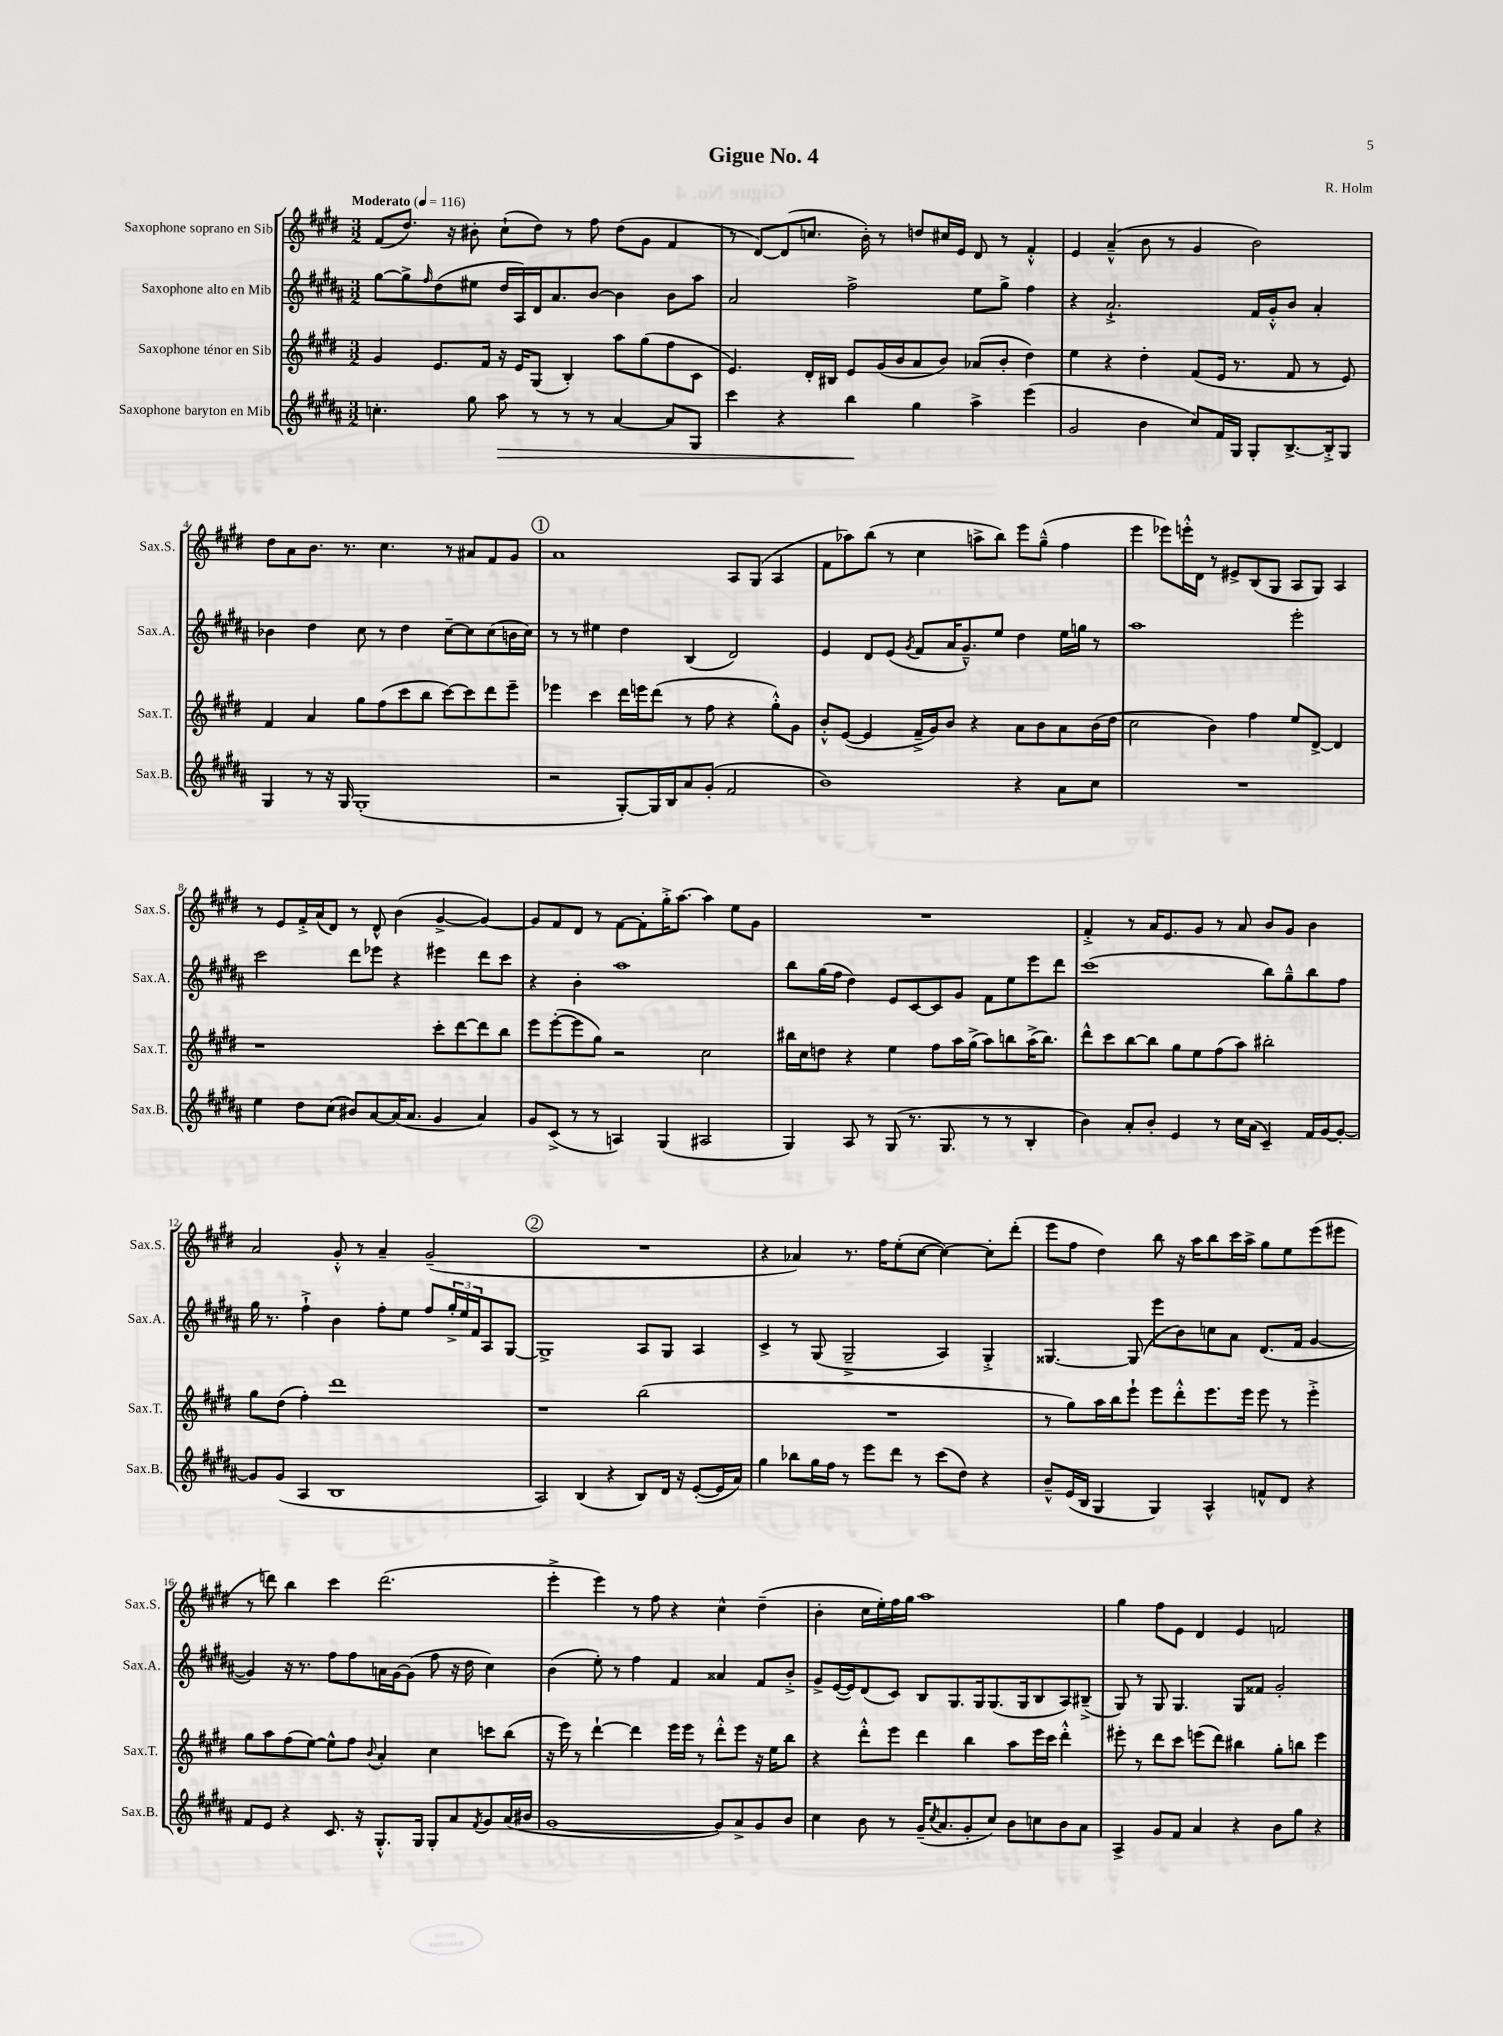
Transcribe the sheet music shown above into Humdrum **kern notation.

**kern	**dynam	**kern	**kern	**kern
*part4	*part4	*part3	*part2	*part1
*staff4	*staff4	*staff3	*staff2	*staff1
*I"Saxophone baryton en Mib	*	*I"Saxophone ténor en Sib	*I"Saxophone alto en Mib	*I"Saxophone soprano en Sib
*I'Sax.B.	*	*I'Sax.T.	*I'Sax.A.	*I'Sax.S.
*clefG2	*	*clefG2	*clefG2	*clefG2
*k[f#c#g#d#a#]	*	*k[f#c#g#d#]	*k[f#c#g#d#a#]	*k[f#c#g#d#]
*M3/2	*	*M3/2	*M3/2	*M3/2
*MM116	*	*MM116	*MM116	*MM116
=1	=1	=1	=1	=1
!	!	!	!	!LO:TX:a:B:t=Moderato
4.ccn'\	.	4g#/	[8gg#\L	(8f#/L
.	.	.	8gg#^\]	8.dd#/J)
.	.	.	16qqff#/	.
.	.	8.e/L	(8dd#\	.
.	.	.	.	16r
8gg#\	.	.	8ee#X\J	8b#X'\
.	.	16f#/Jk	.	.
!	!LO:HP:b	!	!	!
8aa#\	>	16r	16dd#/LL	(8cc#`\L
.	.	16e/KL	16A#/)	.
8r	.	(8G#/J	16d#/J	8dd#\J)
.	.	.	8.a#/	.
8r	.	4B'/)	.	8r
8r	.	.	[8b/J	8ff#\
[4a#/	.	8aa\L	4b\]	(8dd#\L
.	.	(8gg#\	.	8g#\J
8a#/L]	.	8ff#\	8b\L	4f#/
8G#/J	.	8c#\J	8aa#\J	.
=2	=2	=2	=2	=2
4ccc#\	.	4.e/)	2a#/	8r
.	.	.	.	[8d#/L)
4r	.	.	.	(8d#/]
.	.	16d#'/LL	.	8.ccn/J
.	.	16B#X/JJ	.	.
4bb\	.	8e/L	2ff#^\	.
.	.	.	.	16b'\)
.	.	(16g#/L	.	8r
.	.	16b/J	.	.
4gg#\	]	8a/	.	8ddn/L
.	.	8b/J)	.	16cc#X/L
.	.	.	.	16e/JJ
4aa#^\	.	(8a-X/L	8ee\L	8d#/
.	.	8b'/J	8gg#^\J	8r
(4eee\	.	4dd#\)	4ff#\	4f#'^^/
=3	=3	=3	=3	=3
2g#/	.	4ee\	4r	4e/
.	.	4r	2.a#`^/	(4a~^^/
4b\	.	4dd#'\	.	8b\
.	.	.	.	8r
8cc#/L)	.	(8f#/L	.	4g#/
16f#/L	.	16e/Jk	.	.
16G#/JJ	.	8.r	.	.
8G#'/L	.	.	16f#/LL	2b\)
.	.	.	16g#'^^/J	.
[8.B^/	.	8f#/	8b/J	.
.	.	8r	4a#'/	.
16B'^/k]	.	.	.	.
8G#/J	.	8e/)	.	.
!!LO:LB:g=z
=4	=4	=4	=4	=4
4G#/	.	4f#/	4b-X\	8dd#\L
.	.	.	.	8a\
8r	.	4a/	4dd#\	8.b\J
16r	.	.	.	.
16G#/	.	.	.	8.r
(1G#'	.	8gg#\L	8cc#\	.
.	.	(8ff#\	8r	4.cc#\
.	.	8ccc#\	4dd#\	.
.	.	8bb\J	.	.
.	.	[8ccc#\L)	[8cc#~\L	8r
.	.	8ccc#\]	8cc#\]	8a#X/L
.	.	8ddd#\	(8cc#\	8f#/
.	.	8eee~\J	16bn\L	8g#/J
.	.	.	16cc#\JJ)	.
!!LO:REH:place=s1:t=1
=5	=5	=5	=5	=5
2r	.	4eee-X\	8r	1a
.	.	.	8r	.
.	.	4ccc#\	4ee#X\	.
[8G#'/L)	.	16ddd#\LL	4dd#\	.
.	.	16eeen\J	.	.
16G#/L]	.	(8ddd#\J	.	.
16B/J	.	.	.	.
8a#/	.	8r	(4B/	.
(8g#'/J	.	8ff#\	.	.
2f#/	.	4r	2d#/)	8A/L
.	.	.	.	(8G#/J
.	.	8gg#'^^\L)	.	4A/
.	.	8g#\J	.	.
=6	=6	=6	=6	=6
1b)	.	8b'^^/L	4e/	8f#\L
.	.	([8e/J	.	8aa-X\)
.	.	4e/]	8d#/L	(8bb\J
.	.	.	(8e/J	8r
.	.	.	8qg#/	.
.	.	16f#~^/LL	8f#/L	4cc#\
.	.	16g#/J)	.	.
.	.	8b/J	16a#/K	.
.	.	.	8.g#~^^/)	.
.	.	4r	.	8aan^\L
.	.	.	8ee/J	8bb\J)
4r	.	8a\L	4dd#\	8eee\L
.	.	8b\	.	(8gg#~^^\J
8a#\L	.	8a\	16ee\LL	4ff#\
.	.	.	16ggn\JJ	.
8cc#\J	.	(16b\L	8r	.
.	.	16dd#\JJ	.	.
=7	=7	=7	=7	=7
1.r	.	2cc#\	1aa#	4eee\
.	.	.	.	8eee-X\L)
.	.	.	.	16eeen'^^\L
.	.	.	.	16d#\JJ
.	.	4b\)	.	8r
.	.	.	.	8e#X^/L
.	.	4ff#\	.	(8B/
.	.	.	.	8G#/J
.	.	8ee/L	2eee'\	8A/L
.	.	[8d#^/J	.	8G#/J)
.	.	4d#/]	.	4A/
!!LO:LB:g=z
=8	=8	=8	=8	=8
4ee\	.	1r	2ccc#\	8r
.	.	.	.	8e/L
8dd#\L	.	.	.	16f#'^/L
.	.	.	.	(16a/J
(8cc#\J	.	.	.	8d#/J)
8b#X/L)	.	.	8ddd#\L	8r
[8a#/	.	.	8eee-X\J	8d#^^/
(16a#/K]	.	.	4r	(4b\
8.a#/J	.	.	.	.
4g#/	.	8ccc#'\L	4eee#X\	[4g#^/
.	.	[8ddd#\	.	.
4a#/)	.	8ddd#\]	8ddd#\L	4g#/_)
.	.	8bb\J	8ccc#\J	.
=9	=9	=9	=9	=9
8g#/L	.	8eee\L	4r	8g#/L]
(8c#^/J	.	([8eee'\	.	8f#/
8r	.	8eee\]	4b'\	8d#/J
8r	.	8gg#\J)	.	8r
4An/)	.	2r	1aa#	[8f#\L
.	.	.	.	8f#'\]
(4G#/	.	.	.	16gg#'^\K
.	.	.	.	[8.aa\J
2A#X/	.	2cc#\	.	4aa\]
.	.	.	.	8ee\L
.	.	.	.	8g#\J
=10	=10	=10	=10	=10
4G#/)	.	16bb#X\LL	8bb\L	1.r
.	.	16cc#\J	.	.
.	.	8ddn\J	(16gg#\L	.
.	.	.	16ff#\JJ	.
8A#/	.	4r	4dd#\)	.
8r	.	.	.	.
(8G#/	.	4ee\	8e/L	.
8.r	.	.	[8c#/	.
.	.	8ff#\L	8c#/]	.
8.G#/	.	.	.	.
.	.	16aa\L	8g#/J	.
.	.	(16gg#^\JJ	.	.
8r	.	8aa\L)	8f#\L	.
8r	.	8bbn\	8ee\	.
4B'/	.	(16aa^\K	8eee\	.
.	.	8.bb\J)	.	.
.	.	.	8ddd#\J	.
=11	=11	=11	=11	=11
4b\)	.	8ddd#^^\L	(1ccc#	4f#'^/
.	.	8ccc#\	.	.
8a#'/L	.	[8bb\	.	8r
8b'/J	.	8bb\J]	.	16a/KL
.	.	.	.	8.e/
4e/	.	8gg#\L	.	.
.	.	8ee\	.	8g#/J
8r	.	(8ff#\	.	8r
16cc#\LL	.	8aa\J)	.	8a/
(16a#\JJ	.	.	.	.
4c#~/)	.	2bb#X'\	8bb\L)	8b/L
.	.	.	8gg#~^^\	8g#/J
16f#/LL	.	.	8bb\	4b\
[16g#/J	.	.	.	.
8g#'/J_	.	.	8ff#\J	.
!!LO:LB:g=z
=12	=12	=12	=12	=12
8g#/L]	.	8gg#\L	16gg#\	2a/
.	.	.	8.r	.
(8g#/J	.	(8dd#\J	.	.
4A#/	.	4ff#'\)	4ff#`^\	.
1B	.	1ddd#	4b\	8g#'^^/
.	.	.	.	8r
.	.	.	8ff#'\L	4a~/
.	.	.	8ee\J	.
.	.	.	8ff#/L	(2g#~/
.	.	.	24gg#'^/L	.
.	.	.	24ee/	.
.	.	.	24f#/J	.
.	.	.	8A#/	.
.	.	.	[8G#/J	.
!!LO:REH:place=s1:t=2
=13	=13	=13	=13	=13
2A#/)	.	1r	1G#^]	1.r
(4B/	.	.	.	.
4r	.	.	.	.
8B/L)	.	(2bb\	8A#/L	.
16d#/Jk	.	.	8G#/J	.
16r	.	.	.	.
([8e'/L	.	.	4A#/	.
16e/L]	.	.	.	.
16a#/JJ)	.	.	.	.
=14	=14	=14	=14	=14
4gg#\	.	1.r	4c#^/	4r
8bb-X\L	.	.	8r	4a-X/)
16gg#\L	.	.	(8G#/	.
16ff#\JJ	.	.	.	.
8r	.	.	2G#~^/	8.r
8eee\L	.	.	.	.
.	.	.	.	16ff#\KL
8ddd#\J	.	.	.	(8ee'\
8r	.	.	.	[8cc#\J
(8ccc#\L	.	.	4A#/)	4cc#\_)
8dd#\J)	.	.	.	.
4r	.	.	4G#'^/	8cc#'\L]
.	.	.	.	(8ddd#'\J
=15	=15	=15	=15	=15
8b~^^/L	.	8r	[4.G##X/	8eee\L
(16e/L	.	8gg#\L)	.	8ff#\J
16B/JJ	.	.	.	.
4G#/	.	16aa\L	.	4dd#\)
.	.	16bb\J	.	.
.	.	8eee`\J	(8G##/]	.
4G#/)	.	8eee\L	8eee\L	8bb\
.	.	8ddd#'^^\	8b\)	16r
.	.	.	.	16aa\KL
4A#^^/	.	8.eee\	8ccn\	8bb\
.	.	.	8a#\J	16ccc#\L
.	.	16eee\Jk	.	16aa^\JJ
8fn^^/L	.	8eee\	(8.d#/L	8gg#\L
8d#/J	.	8r	.	8ee\
.	.	.	16f#/Jk	.
4r	.	4eee'^\	[4g#/	(8eee\
.	.	.	.	8eee#X\J
!!LO:LB:g=z
=16	=16	=16	=16	=16
8f#/L	.	8gg#\L	4g#/])	8r
8e/J	.	8aa\	.	8dddn\)
4r	.	(8ff#\	16r	4bb\
.	.	.	8.r	.
.	.	[8ee\J)	.	.
8.c#/	.	8ee^^\L]	8ff#\L	4ccc#\
.	.	8ff#\J	8ff#\	.
16r	.	.	.	.
.	.	8qqb/	.	.
8.G#'^^/L	.	4a'/	16an\L	(2.ddd\
.	.	.	[16g#\J	.
.	.	.	(8g#\J]	.
16G#/Jk	.	.	.	.
8G#'/L	.	4cc#\	8ff#\	.
8a#/	.	.	16r	.
.	.	.	16dd#\	.
8qf#/	.	.	.	.
8g#/	.	8cccn\L	4cc#\)	.
(16a#/L	.	(8bb\J	.	.
16b#X/JJ	.	.	.	.
=17	=17	=17	=17	=17
[1g#	.	16r	(4b\	4eee'^\
.	.	16eee\)	.	.
.	.	8r	.	.
.	.	[4ddd#`\	8ee'\)	4eee\)
.	.	.	8r	.
.	.	4ddd#\]	4ff#\	8r
.	.	.	.	8ff#\
.	.	16eee\LL	4f#/	4r
.	.	16eee\JJ	.	.
.	.	8r	.	.
8g#/L])	.	8ddd#'^^\L	4a##X/	4cc#^^\
8a#^/	.	8eee\J	.	.
8g#/	.	16r	8f#/L	(4dd#~\
.	.	16ee\KL	.	.
8b/J	.	8bb\J	8b'^/J	.
=18	=18	=18	=18	=18
4cc#\	.	4r	8g#^/L	4b'\
.	.	.	([16e/L	.
.	.	.	16e/J])	.
8b\	.	8ddd#'^^\L	(8d#/	16cc#\LL
.	.	.	.	16ee'\)
8r	.	8eee\J	8c#/J)	16ff#\
.	.	.	.	16gg#\JJ
(16g#~/KL	.	4ddd#\	8B/L	1aa
8qcc#/	.	.	.	.
8.a#/	.	.	.	.
.	.	.	8.G#/	.
8g#'/	.	4bb\	.	.
.	.	.	16G#/k	.
8cc#/J)	.	.	(8.G#/	.
8b\L	.	8aa\L	.	.
.	.	.	16G#/k	.
8ccn\	.	16eee\L	8B/	.
.	.	16ccc#\JJ	.	.
8b\	.	4ddd#'^^\	8A#/)	.
8a#\J	.	.	(8B#X~^/J	.
=19	=19	=19	=19	=19
4A#^/	.	8eee#X'\	8G#/)	4gg#\
.	.	8r	8r	.
8g#/L	.	8ddd#\L	8G#/	8ff#\L
8f#/J	.	8ccc#\J	4.G#/	8e\J
4a#/	.	(8eeen\L	.	4d#/
.	.	8ddd#\J)	.	.
4r	.	4bb#X\	8G#/L	4e/
.	.	.	8f##X/J	.
8b\L	.	8gg#'\L	2g#'/	2fn/
8gg#\J	.	8bbn\J	.	.
4r	.	4eee\	.	.
==	==	==	==	==
*-	*-	*-	*-	*-
